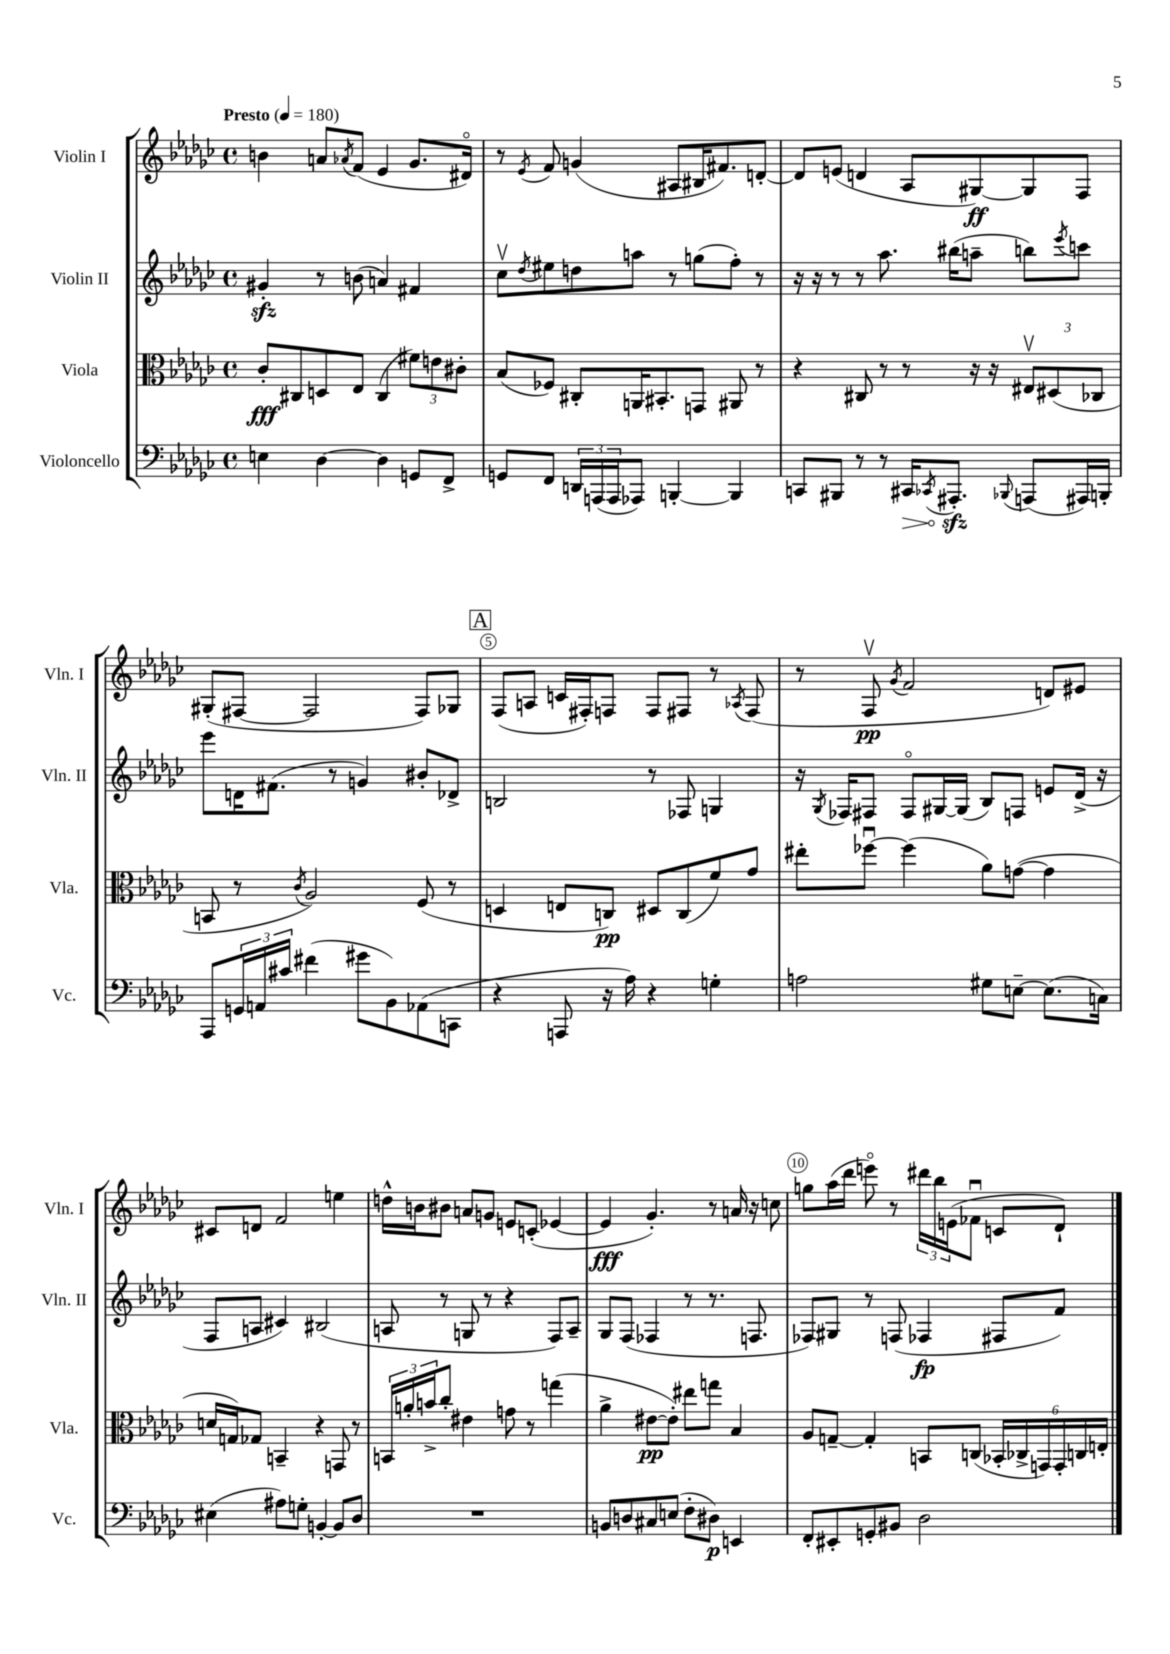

**kern	**dynam	**kern	**dynam	**kern	**dynam	**kern	**dynam
*part4	*part4	*part3	*part3	*part2	*part2	*part1	*part1
*staff4	*staff4	*staff3	*staff3	*staff2	*staff2	*staff1	*staff1
*I"Violoncello	*	*I"Viola	*	*I"Violin II	*	*I"Violin I	*
*I'Vc.	*	*I'Vla.	*	*I'Vln. II	*	*I'Vln. I	*
*clefF4	*	*clefC3	*	*clefG2	*	*clefG2	*
*k[b-e-a-d-g-c-]	*	*k[b-e-a-d-g-c-]	*	*k[b-e-a-d-g-c-]	*	*k[b-e-a-d-g-c-]	*
*M4/4	*	*M4/4	*	*M4/4	*	*M4/4	*
*met(c)	*	*met(c)	*	*met(c)	*	*met(c)	*
*MM180	*	*MM180	*	*MM180	*	*MM180	*
=1	=1	=1	=1	=1	=1	=1	=1
!	!	!	!	!	!	!LO:TX:a:B:t=Presto	!
4En\	.	8c-'/L	fff	4g#Xzz'/	.	4bn\	.
.	.	8C#X/	.	.	.	.	.
[4D-\	.	8Dn/	.	8r	.	8an/L	.
.	.	.	.	.	.	8qa-X/	.
.	.	8E-/J	.	(8bn\	.	(8f/J	.
4D-\]	.	(4C#/	.	4an/)	.	4e-/	.
8GGn/L	.	12f#X\L)	.	4f#X/	.	8.g-/L	.
.	.	12en\	.	.	.	.	.
8FF^/J	.	.	.	.	.	.	.
.	.	12c#X'\J	.	.	.	.	.
.	.	.	.	.	.	16d#X/Jk)	.
=2	=2	=2	=2	=2	=2	=2	=2
8GGn/L	.	(8B-/L	.	8cc-v\L	.	8r	.
.	.	.	.	8qdd-/	.	8qe-/	.
8FF/J	.	8F-X/J)	.	8ee#X\	.	8f/	.
24DDn/LL	.	8C#X'/L	.	8ddn\	.	(4gn/	.
(24AAAn/	.	.	.	.	.	.	.
24AAA/J	.	.	.	.	.	.	.
8AAA-X/J)	.	16AAn/K	.	8aan\J	.	.	.
.	.	8.BB#X'/	.	.	.	.	.
[4BBBn'/	.	.	.	8r	.	8A#X/L	.
.	.	8GGn/J	.	(8ggn\L	.	16B#X/K	.
.	.	.	.	.	.	8.f#X/)	.
4BBB/]	.	8AA#X/	.	8ff'\J)	.	.	.
.	.	8r	.	8r	.	[8dn'/J	.
=3	=3	=3	=3	=3	=3	=3	=3
8CCn/L	.	4r	.	16r	.	8d/L]	.
.	.	.	.	16r	.	.	.
8BBB#X/J	.	.	.	8r	.	(8en/J	.
8r	.	8C#X/	.	8r	.	4dn/	.
8r	.	8r	.	8.aa-\	.	.	.
!	!LO:HP:b	!	!	!	!	!	!
16CC#X/KL	>	8r	.	.	.	8A-/L	.
8qCC-X/	.	.	.	.	.	.	.
8.AAA#Xzz'/J	.	.	.	(16bb#X\KL	.	.	.
.	.	16r	.	8aan~\J	.	[8G#X/)	ff
.	.	16r	.	.	.	.	.
8qqBBB-X/	.	.	.	.	.	.	.
(8AAAn/L	]	12E#Xv/L	.	8bbn\L)	.	8G#/]	.
.	.	(12D#X/	.	.	.	.	.
.	.	.	.	8qeee-/	.	.	.
16AAA#X/L)	.	.	.	8cccn\J	.	8F/J	.
.	.	12C-X/J	.	.	.	.	.
16BBBn'/JJ	.	.	.	.	.	.	.
!!LO:LB:g=z
=4	=4	=4	=4	=4	=4	=4	=4
8AAA-/L	.	8BBn/	.	8eee-\L	.	(8G#X'/L	.
24GGn/L	.	8r	.	16dn\K	.	[8F#X/J	.
24AAn/	.	.	.	.	.	.	.
.	.	.	.	(8.f#X\J	.	.	.
24c#X/JJ	.	.	.	.	.	.	.
.	.	8qc-/	.	.	.	.	.
(4f#X\	.	2A-/)	.	.	.	2F#/]	.
.	.	.	.	8r	.	.	.
8g#X\L	.	.	.	4gn/)	.	.	.
8BB-\)	.	.	.	.	.	.	.
(8AA-X\	.	(8F/	.	8b#X'/L	.	8F#/L)	.
8CCn\J	.	8r	.	8d-X^/J	.	8G-X/J	.
!!LO:REH:place=s1:t=A
=5	=5	=5	=5	=5	=5	=5	=5
4r	.	4Dn/	.	2Bn/	.	(8F/L	.
.	.	.	.	.	.	8An/J	.
8AAAn/	.	8En/L	.	.	.	16cn/LL	.
.	.	.	.	.	.	16F#X'/J)	.
16r	.	8Cn/J)	pp	.	.	8Fn/J	.
16A-\)	.	.	.	.	.	.	.
4r	.	8D#X/L	.	8r	.	8F/L	.
.	.	(8C/	.	8F-X/	.	8F#X/J	.
4Gn'\	.	8f/)	.	4Gn/	.	8r	.
.	.	.	.	.	.	8qA-X/	.
.	.	8g-/J	.	.	.	(8F#/	.
=6	=6	=6	=6	=6	=6	=6	=6
2An\	.	8ee#X'\L	.	16r	.	8r	.
.	.	.	.	8qG-/	.	.	.
.	.	.	.	16F-X/KL	.	.	.
.	.	[8ff-Xu\J	.	8F#X/J	.	8Fv/	pp
.	.	.	.	.	.	8qg-/	.
.	.	(4ff-\]	.	8F#/L	.	2f/	.
.	.	.	.	[16G#X/L	.	.	.
.	.	.	.	(16G#/JJ]	.	.	.
8G#X\L	.	8a-\L)	.	8B-/L)	.	.	.
[8En~\J	.	([8gn\J	.	8Fn/J	.	.	.
(8.E\L]	.	4g\]	.	8en/L	.	8dn/L)	.
.	.	.	.	(16d-^/Jk	.	8e#X/J	.
16Cn\Jk)	.	.	.	16r	.	.	.
!!LO:LB:g=z
=7	=7	=7	=7	=7	=7	=7	=7
(4E#X\	.	16dn/LL	.	8F/L	.	8c#X/L	.
.	.	16Gn/J)	.	.	.	.	.
.	.	8G-X/J	.	8An/J	.	8dn/J	.
8A#X\L)	.	4BBn~/	.	4c#X/)	.	2f/	.
8Gn'\J	.	.	.	.	.	.	.
[4BBn'/	.	4r	.	(2B#X/	.	.	.
8BB/L]	.	8GGn/	.	.	.	4een\	.
8D-/J	.	8r	.	.	.	.	.
=8	=8	=8	=8	=8	=8	=8	=8
1r	.	24BBn/LL	.	8An/	.	16ddn^^\LL	.
.	.	24an'/	.	.	.	.	.
.	.	.	.	.	.	16bn\J	.
.	.	24bn^/J	.	.	.	.	.
.	.	8cc-'/J	.	8r	.	8b#X\J	.
.	.	4e#X\	.	8Gn/	.	8an/L	.
.	.	.	.	8r	.	8gn/J	.
.	.	8gn\	.	4r	.	8en/L	.
.	.	8r	.	.	.	(8cn'/J	.
.	.	(4ggn\	.	8F/L)	.	[4e-X/	.
.	.	.	.	8A~/J	.	.	.
=9	=9	=9	=9	=9	=9	=9	=9
8BBn/L	.	4a-^\	.	8G-/L	.	4e-/]	fff
8Dn/	.	.	.	(8F/J	.	.	.
8C#X/	.	[8e#X\L	pp	4F-X/	.	4.g-'/)	.
(8En/J	.	8e#'\J])	.	.	.	.	.
8F'\L	.	8ee#X\L	.	8r	.	.	.
8D#X\J)	p	8ggn\J	.	8.r	.	8r	.
4EEn/	.	4B-/	.	.	.	16an/	.
.	.	.	.	8.Fn/	.	16r	.
.	.	.	.	.	.	8ccn\	.
=10	=10	=10	=10	=10	=10	=10	=10
8FF'/L	.	8A-/L	.	8F-X/L)	.	8ggn\L	.
8EE#X'/	.	[8Gn~/J	.	8G#X/J	.	(16aa-\L	.
.	.	.	.	.	.	16ddd-\JJ	.
8GGn'/	.	4G'/]	.	8r	.	8eeen\)	.
8BB#X/J	.	.	.	(8Fn/	.	8r	.
2D-\	.	8BBn/L	.	4F-X/	fp	24ddd#X\LL	.
.	.	.	.	.	.	24bb-\	.
.	.	.	.	.	.	(24en\J	.
.	.	(8Cn/J	.	.	.	8f-Xu\J	.
.	.	24BB-X'/LL	.	8F#X/L	.	8cn/L	.
.	.	24C-X^/	.	.	.	.	.
.	.	24GGn/)	.	.	.	.	.
.	.	24GG'/	.	8f/J)	.	8d-`/J)	.
.	.	24Cn/	.	.	.	.	.
.	.	24En'/JJ	.	.	.	.	.
==	==	==	==	==	==	==	==
*-	*-	*-	*-	*-	*-	*-	*-
